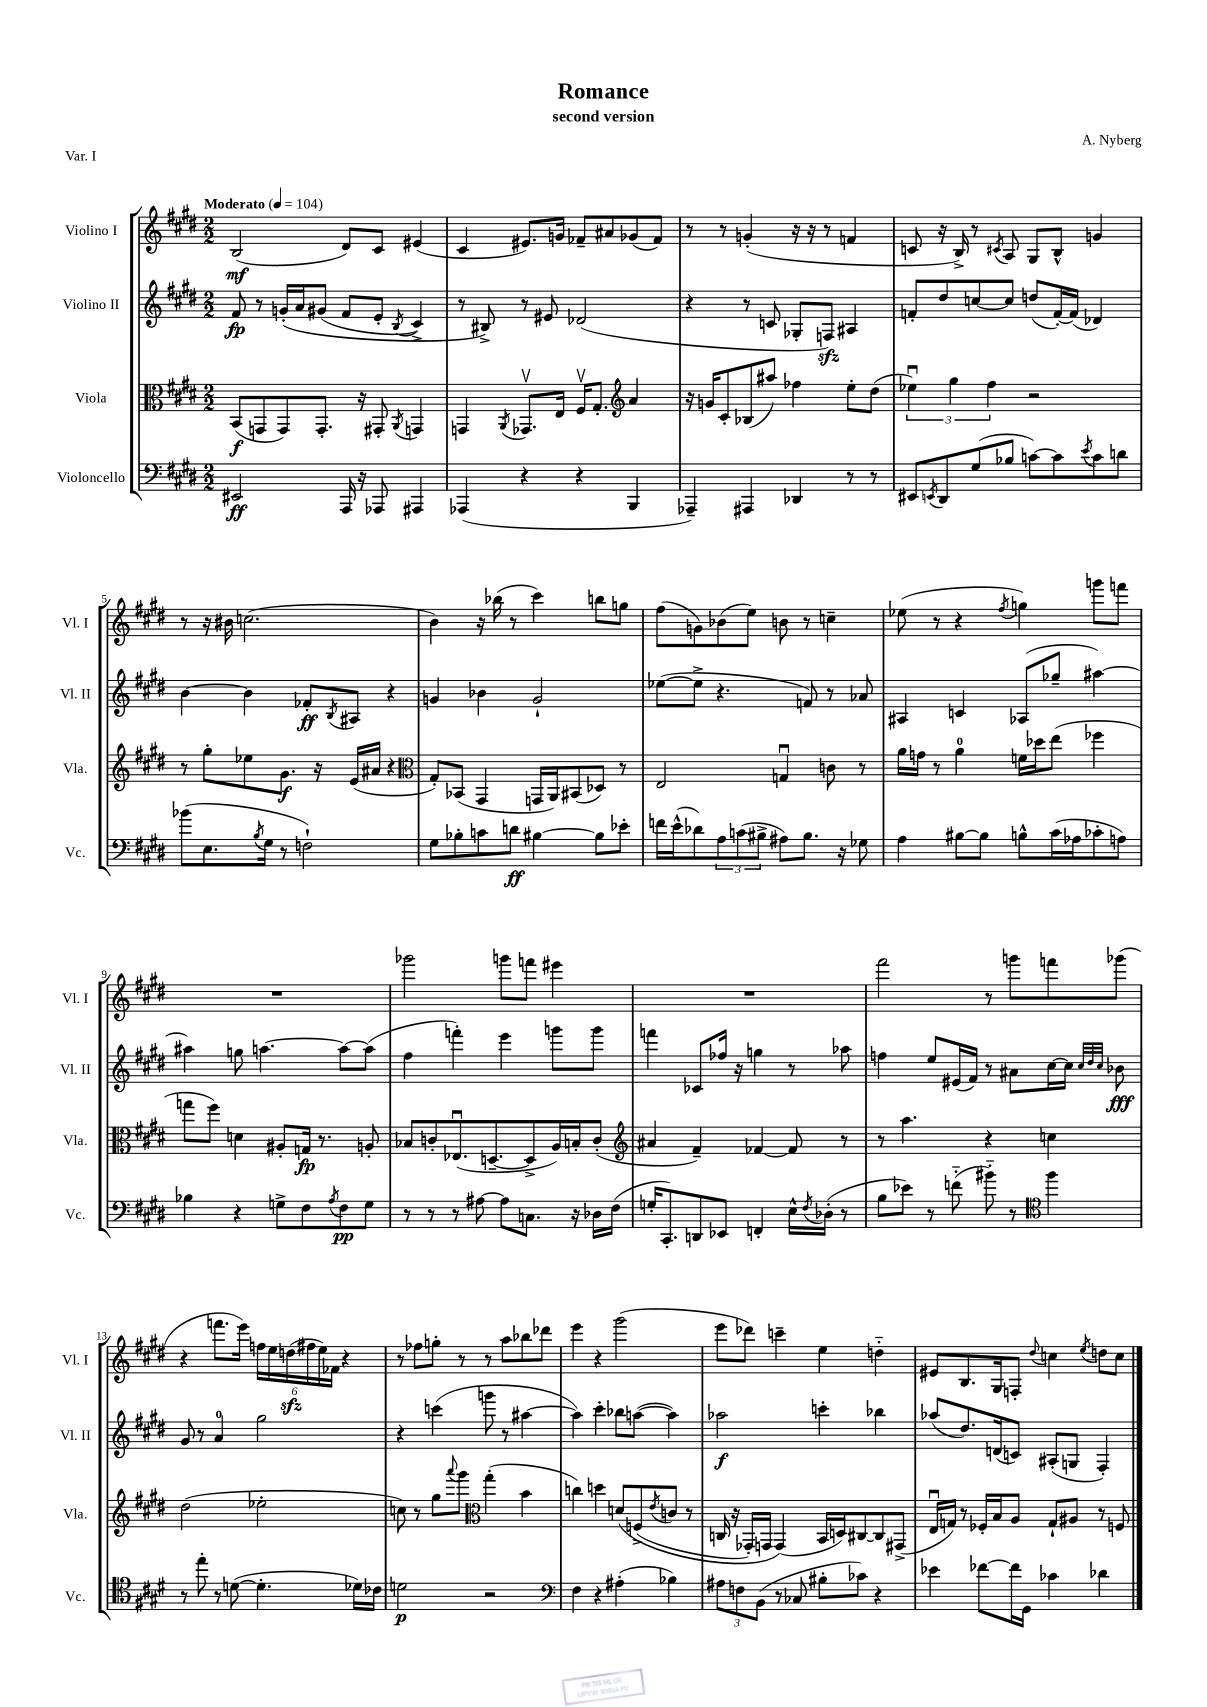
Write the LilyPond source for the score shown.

\header { title = "Romance" composer = "A. Nyberg" subtitle = "second version" piece = "Var. I" }
<<
\new StaffGroup <<
\new Staff = "s0" \with { instrumentName = "Violino I" shortInstrumentName = "Vl. I" } {
    \clef treble \key e \major \numericTimeSignature \time 2/2 \tempo "Moderato" 4 = 104
    b2\mf( dis'8) cis'8 eis'4( |
    cis'4 eis'8.) g'16 fes'8-- ais'8 ges'8( fes'8) |
    r8 r8 g'4-.( r16 r16 r8 f'4 |
    c'8 r16 b16->) r8 \acciaccatura { cis'8 } a8 gis8 b8-^ g'4 |
    r8 r16 bis'16 c''2.( |
    b'4) r16 bes''16( r8 cis'''4) b''8 g''8 |
    fis''8( g'8) bes'8( e''8) b'8 r8 c''4-- |
    ees''8( r8 r4 \acciaccatura { fis''8 } g''4) g'''8 f'''8 |
    R1 |
    ges'''2 g'''8 f'''8 eis'''4 |
    R1 |
    fis'''2 r8 g'''8 f'''8 ges'''8( |
    r4 f'''8. e'''16) \tuplet 6/4 { f''16 e''16 d''16\sfz( fis''16 e''16) fes'16 } r4 |
    r8 fes''8 g''8-. r8 r8 a''8 bes''8 des'''8 |
    e'''4 r4 gis'''2( |
    e'''8 des'''8) c'''4-- e''4 d''4-_ |
    eis'8 b8. gis16 f8-. \appoggiatura { dis''8 } c''4 \acciaccatura { e''8 } d''8 c''8 \bar "|." |
}
\new Staff = "s1" \with { instrumentName = "Violino II" shortInstrumentName = "Vl. II" } {
    \clef treble \key e \major \numericTimeSignature \time 2/2
    fis'8\fp r8 g'16-.\( a'16 gis'8( fis'8 e'8-. \acciaccatura { b8 } cis'4->) |
    r8 bis8->\) r8 eis'8 des'2( |
    r4 r8 c'8 ges8-. f8\sfz) ais4 |
    f'8-. dis''8 c''8~ c''8 d''8( f'16~-.) f'16( des'4) |
    b'4~ b'4 fes'8-.\ff \acciaccatura { b8 } ais8 r4 |
    g'4 bes'4 g'2-! |
    ees''8~( ees''8-> r4. f'8) r8 aes'8 |
    ais4 c'4 aes8( ges''8-- ais''4~) |
    ais''4 g''8 a''4.~ a''8~ a''8( |
    fis''4 f'''4-.) e'''4 g'''8 g'''8 |
    f'''4 ces'8 fes''16 r16 g''4 r8 aes''8 |
    f''4 e''8 eis'16( fis'16) r8 ais'8 cis''16~ cis''16 \grace { cis''32 dis''32 cis''32 } bes'8\fff |
    gis'8 r8 a'4-0 gis''2 |
    r4 c'''4( g'''8 r8 ais''4~ |
    ais''4) cis'''4-. bes''8 a''8~( a''4) |
    aes''2\f c'''4-. bes''4 |
    aes''8( dis''8.) d'16( c'8) ais8-.( g8 fis4-.) \bar "|." |
}
\new Staff = "s2" \with { instrumentName = "Viola" shortInstrumentName = "Vla." } {
    \clef alto \key e \major \numericTimeSignature \time 2/2
    b,8\f( g,8 g,8) g,8.-. r16 gis,8-. \acciaccatura { a,8 } g,4 |
    g,4 \acciaccatura { a,8 } ges,8.\upbow e16 fis16\upbow gis8.-. \clef treble a'4 |
    r16 g'16 cis'8-. bes8( ais''8) fes''4 e''8-. dis''8( |
    \tuplet 3/2 { ees''4\downbow) gis''4 fis''4 } r2 |
    r8 gis''8-. ees''8 gis'8.\f r16 e'16( ais'16 r4 |
    \clef alto gis8-.) bes,8( gis,4 g,16 a,16) bis,8( des8) r8 |
    e2 g4\downbow c'8 r8 |
    a'16 g'16 r8 a'4-0 f'16 des''16 e''8( fes''4 |
    g''8 fis''8) d'4 ais8-. g16\fp r8. a8-. |
    bes8 c'8-. ees8.\downbow( d8.~-- d8-> a16) b16-. c'8-.( |
    \clef treble ais'4 fis'4--) fes'4~ fes'8 r8 |
    r8 a''4. r4 c''4 |
    dis''2( ees''2-. |
    c''8) r8 gis''8 \appoggiatura { a'''8 } gis'''8 \clef alto gis''4-.( b'4 |
    c''4) d''4 d'8\( f8->( \acciaccatura { e'8 } c'8 r8 |
    c16 r16 ges,16-.) g,16 g,4(\) b,16 d16) cis8~ cis8 gis,8->( |
    e16\downbow g16) r8 fes16-. b16 a8 g8-! ais8 r8 f8 \bar "|." |
}
\new Staff = "s3" \with { instrumentName = "Violoncello" shortInstrumentName = "Vc." } {
    \clef bass \key e \major \numericTimeSignature \time 2/2
    eis,2\ff a,,16 r16 aes,,8 ais,,4 |
    aes,,4( r4 r4 b,,4 |
    aes,,4--) ais,,4 des,4 r8 r8 |
    eis,8 \acciaccatura { e,8 } dis,8 gis8( bes8 c'8~) c'8 \acciaccatura { e'8 } c'8 d'8 |
    bes'8( e8. \acciaccatura { b8 } gis16 r8 f2-!) |
    gis8 bes8-. c'8 d'8\ff bis4~ bis8 ees'8-. |
    f'16 e'16-^( des'8) \tuplet 3/2 { a8 c'8( bis8-> } ais8) bis8. r16 ges8 |
    a4 bis8~ bis8 b8-^ cis'16( aes16 ces'8-. a8) |
    bes4 r4 g8-> fis8 \acciaccatura { a8 } fis8\pp g8 |
    r8 r8 r8 ais8~ ais8 c8. r16 des16 fis16( |
    g16-. cis,8.-.) d,8 ees,8 f,4-. e16-^ \acciaccatura { fis8 } des16-.( r8 |
    b8 ees'8) r8 f'8-_( bis'8-_) r8 \clef tenor fis''4 |
    r8 e''8-. r8 d'8~( d'4.-. des'16) ces'16 |
    d'2\p r2 |
    \clef bass fis4 r4 ais4-.( bes4) |
    \tuplet 3/2 { ais8 f8 b,8( } r8 ces8 bis8-. ces'8) r4 |
    ees'4 fes'8~ fes'16 gis,16 ces'4 des'4 \bar "|." |
}
>>
>>
